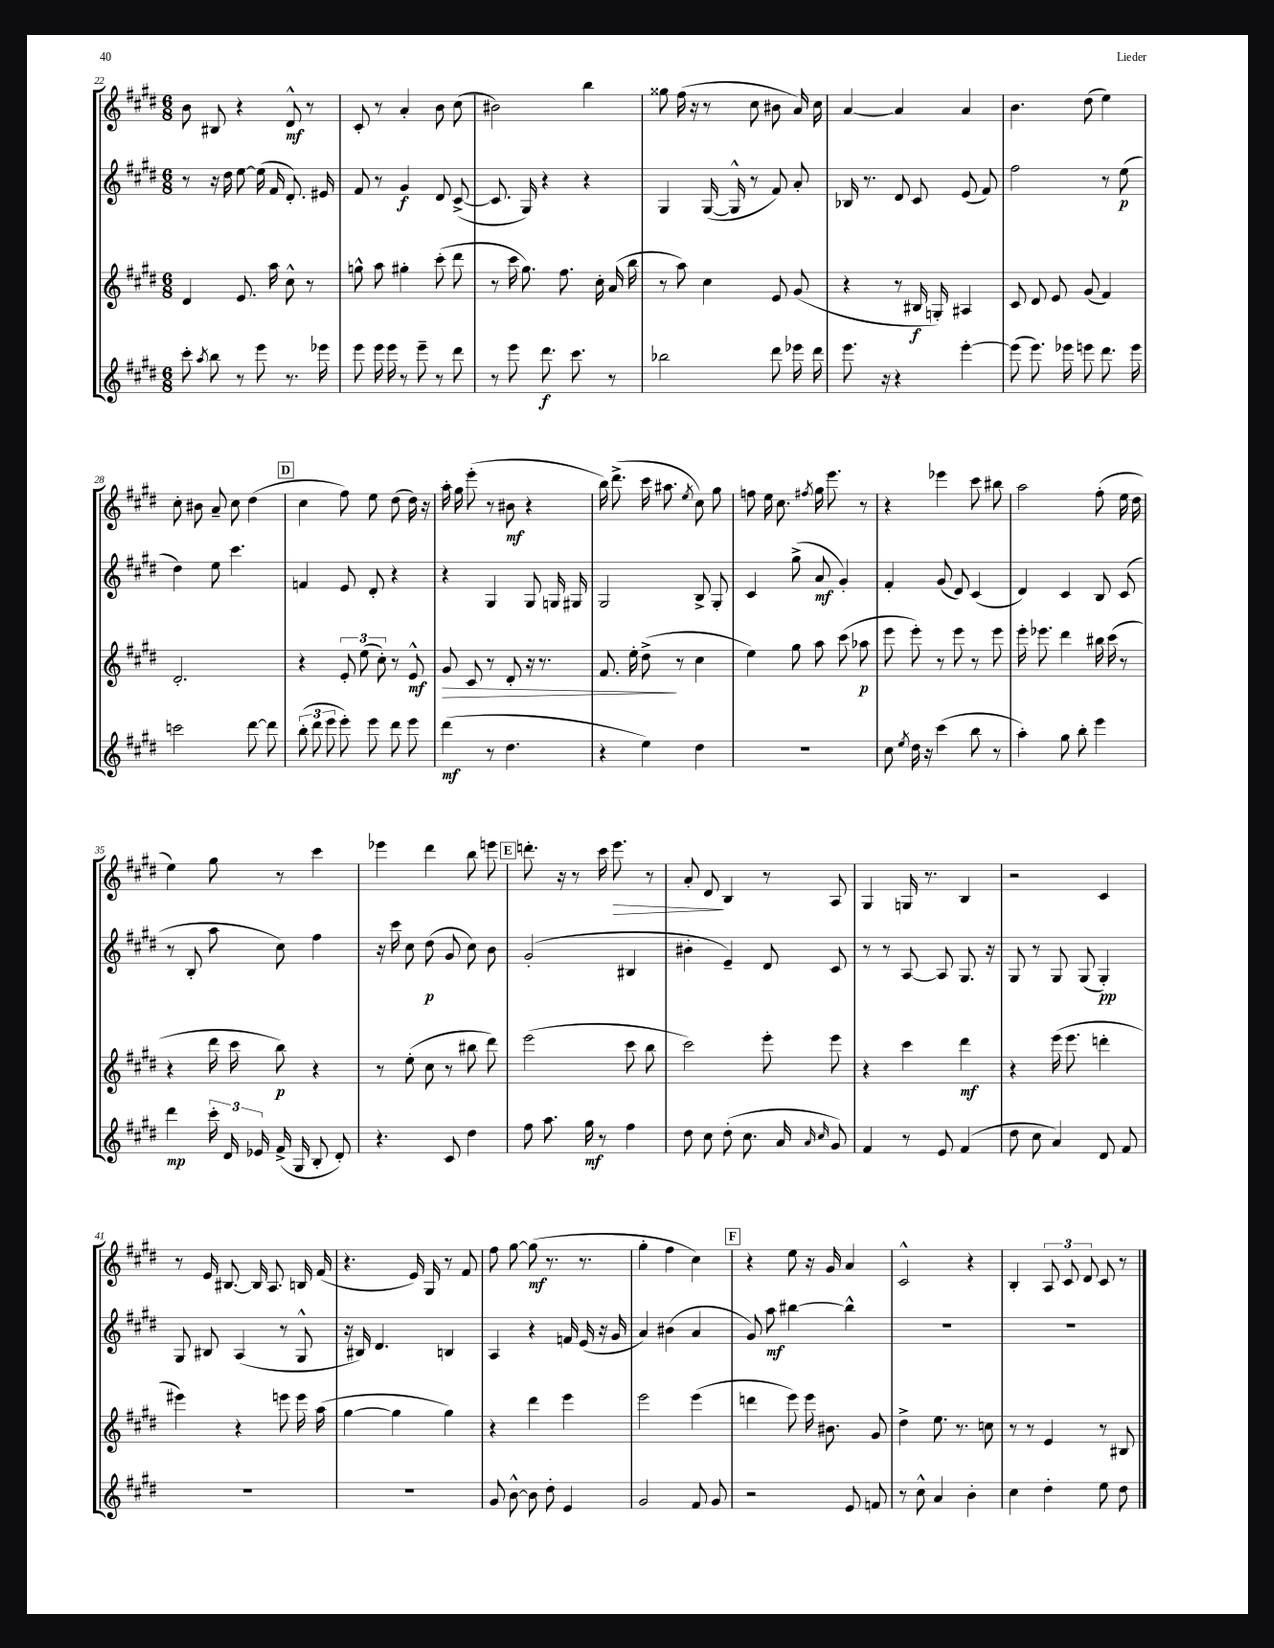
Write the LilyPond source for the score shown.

<<
\new StaffGroup <<
\new Staff = "s0" {
    \clef treble \key e \major \numericTimeSignature \time 6/8
    \autoBeamOff b'8 bis8 r4 dis'8-^\mf r8 |
    cis'8-. r8 a'4-. b'8 cis''8( |
    bis'2) b''4 |
    gisis''8 fis''16( r16 r8 cis''8 bis'8 a'16) cis''16 |
    a'4~ a'4 a'4 |
    b'4. dis''8( e''4) |
    cis''8-. bis'8 a'8-- cis''8 dis''4( |
    \mark \markup { \box "D" } cis''4 fis''8) e''8 dis''8( dis''16) r16 |
    a''16-. gis''16 e'''8-.( r8 bis'8\mf r4 |
    b''16) dis'''8.->( cis'''16 ais''8. \acciaccatura { e''8 } cis''8) gis''8 |
    f''8 e''16 cis''8. \acciaccatura { fis''8 } gis''16 e'''8. r8 |
    r4 ees'''4 cis'''8 bis''8 |
    a''2 fis''8-.( e''16 dis''16 |
    e''4) gis''8 r8 cis'''4 |
    ees'''4 dis'''4 b''8 e'''8 |
    \mark \markup { \box "E" } d'''8.-. r16 r8 cis'''16 e'''8.\> r8 |
    a'8-. dis'8\! b4 r8 a8 |
    gis4 g16 r8. b4 |
    r2 cis'4 |
    r8 e'16 bis8.~ bis16 a8. b16 fis'16( |
    r4. e'16) gis16 r8 fis'8 |
    fis''8 gis''8~ gis''8\mf( r8. r8. |
    gis''4-. fis''4 cis''4) |
    \mark \markup { \box "F" } r4 e''8 r16 gis'16 a'4 |
    cis'2-^ r4 |
    b4-. \tuplet 3/2 { a8 cis'8 dis'8 } cis'8 r8 \bar "|." |
}
\new Staff = "s1" {
    \clef treble \key e \major \numericTimeSignature \time 6/8
    \autoBeamOff r8 r16 dis''16 e''8~ e''16( fis'16 dis'8.-.) eis'16 |
    fis'8 r8 gis'4\f dis'8 cis'8~->( |
    cis'8. gis16) r4 r4 |
    gis4 gis16~( gis16-^ r8 fis'8) a'8-. |
    bes16 r8. dis'8 cis'8 e'8( fis'8) |
    fis''2 r8 e''8\p( |
    dis''4) e''8 cis'''4. |
    \mark \markup { \box "D" } f'4 e'8 dis'8-. r4 |
    r4 gis4 gis8 g16 gis16 |
    gis2 b8-> gis8-. |
    cis'4 gis''8->( a'8\mf gis'4-.) |
    fis'4-. gis'8( dis'8) cis'4( |
    dis'4) cis'4 b8 cis'8( |
    r8 b8-. a''8 cis''8) fis''4 |
    r16 cis'''16 cis''8 dis''8\p( gis'8 cis''8) b'8 |
    \mark \markup { \box "E" } gis'2-.( bis4 |
    bis'4-. e'4--) dis'8 cis'8 |
    r8 r8 a8~ a8 gis8. r16 |
    gis8 r8 gis8 gis8( gis4-.\pp) |
    gis8 bis8 a4( r8 gis8-^ |
    r16 bis16) dis'4. b4 |
    a4 r4 f'16 e'16( r16 gis'16 |
    a'4) bis'4( a'4 |
    \mark \markup { \box "F" } gis'8) a''8\mf bis''4~ bis''4-^ |
    R2. |
    R2. \bar "|." |
}
\new Staff = "s2" {
    \clef treble \key e \major \numericTimeSignature \time 6/8
    \autoBeamOff dis'4 e'8. a''16 cis''8-^ r8 |
    g''8-^ a''8 gis''4-. cis'''8-.( dis'''8 |
    r8 cis'''16 gis''8.) fis''8. cis''16-. a'16( b''16 |
    r8 a''8) cis''4 e'8 gis'8( |
    r4 r8 bis16\f g16-.) ais4 |
    cis'8 dis'8 e'8 gis'8( fis'4) |
    dis'2.-. |
    \mark \markup { \box "D" } r4 \tuplet 3/2 { e'8-. e''8( cis''8-.) } r8 e'8-^\mf |
    gis'8\> cis'8 r8 dis'8-. r16 r8. |
    fis'8. e''16-. dis''8->\!( r8 cis''4 |
    e''4) gis''8 a''8 cis'''8( aes''8\p |
    e'''8 e'''8-.) r8 e'''8 r8 e'''8 |
    e'''16-. ees'''8. dis'''4 bis''16 cis'''16( r8 |
    r4 dis'''16 cis'''16 b''8\p) r4 |
    r8 e''8-.( cis''8 r8 bis''8 dis'''8) |
    \mark \markup { \box "E" } e'''2( cis'''8 b''8 |
    cis'''2) e'''8-. e'''8 |
    r4 cis'''4 dis'''4\mf |
    r4 e'''16( e'''8. d'''4-. |
    eis'''4) r4 e'''8 e'''16 a''16( |
    gis''4~ gis''4 gis''4) |
    r4 dis'''4 e'''4 |
    e'''2 e'''4( |
    \mark \markup { \box "F" } d'''4 e'''8) e'''16 bis'8. gis'8 |
    dis''4-> e''8. r8. c''8 |
    r8 r8 e'4 r8 bis8 \bar "|." |
}
\new Staff = "s3" {
    \clef treble \key e \major \numericTimeSignature \time 6/8
    \autoBeamOff cis'''8-. \acciaccatura { a''8 } b''8 r8 e'''8 r8. ees'''16 |
    e'''8 e'''16 e'''16 r8 e'''8-- r8 dis'''8 |
    r8 e'''8 dis'''8.\f cis'''8. r8 |
    bes''2 dis'''8 ees'''16 dis'''16 |
    e'''8. r16 r4 e'''4~-. |
    e'''8( e'''8.) ees'''16 e'''8 dis'''8. e'''16 |
    c'''2 dis'''8~ dis'''8 |
    \mark \markup { \box "D" } \tuplet 3/2 { b''8-.( dis'''8 e'''8 } e'''8-.) e'''8 dis'''8 e'''8 |
    dis'''4\mf( r8 dis''4. |
    r4 e''4) dis''4 |
    R2. |
    cis''8 \acciaccatura { e''8 } dis''16 r16 cis'''4( b''8 r8 |
    a''4-.) gis''8 b''8-. e'''4 |
    dis'''4\mp \tuplet 3/2 { cis'''16-. dis'16 ees'16 } fis'16->( gis16 b8-. dis'8-.) |
    r4. cis'8 dis''4 |
    \mark \markup { \box "E" } fis''8 a''8. gis''16\mf r8 fis''4 |
    dis''8 cis''8 dis''8-.( cis''8. a'16 \grace { a'16 cis''16 } gis'8) |
    fis'4 r8 e'8 fis'4( |
    dis''8 cis''8 a'4) dis'8 fis'8 |
    R2. |
    R2. |
    gis'8 b'8~-^ b'8 dis''8-. e'4 |
    gis'2 fis'8 gis'8 |
    \mark \markup { \box "F" } r2 e'8 f'8 |
    r8 cis''8-^ a'4 b'4-. |
    cis''4 dis''4-. e''8 dis''8 \bar "|." |
}
>>
>>
\layout { \context { \Score currentBarNumber = #22 } }
